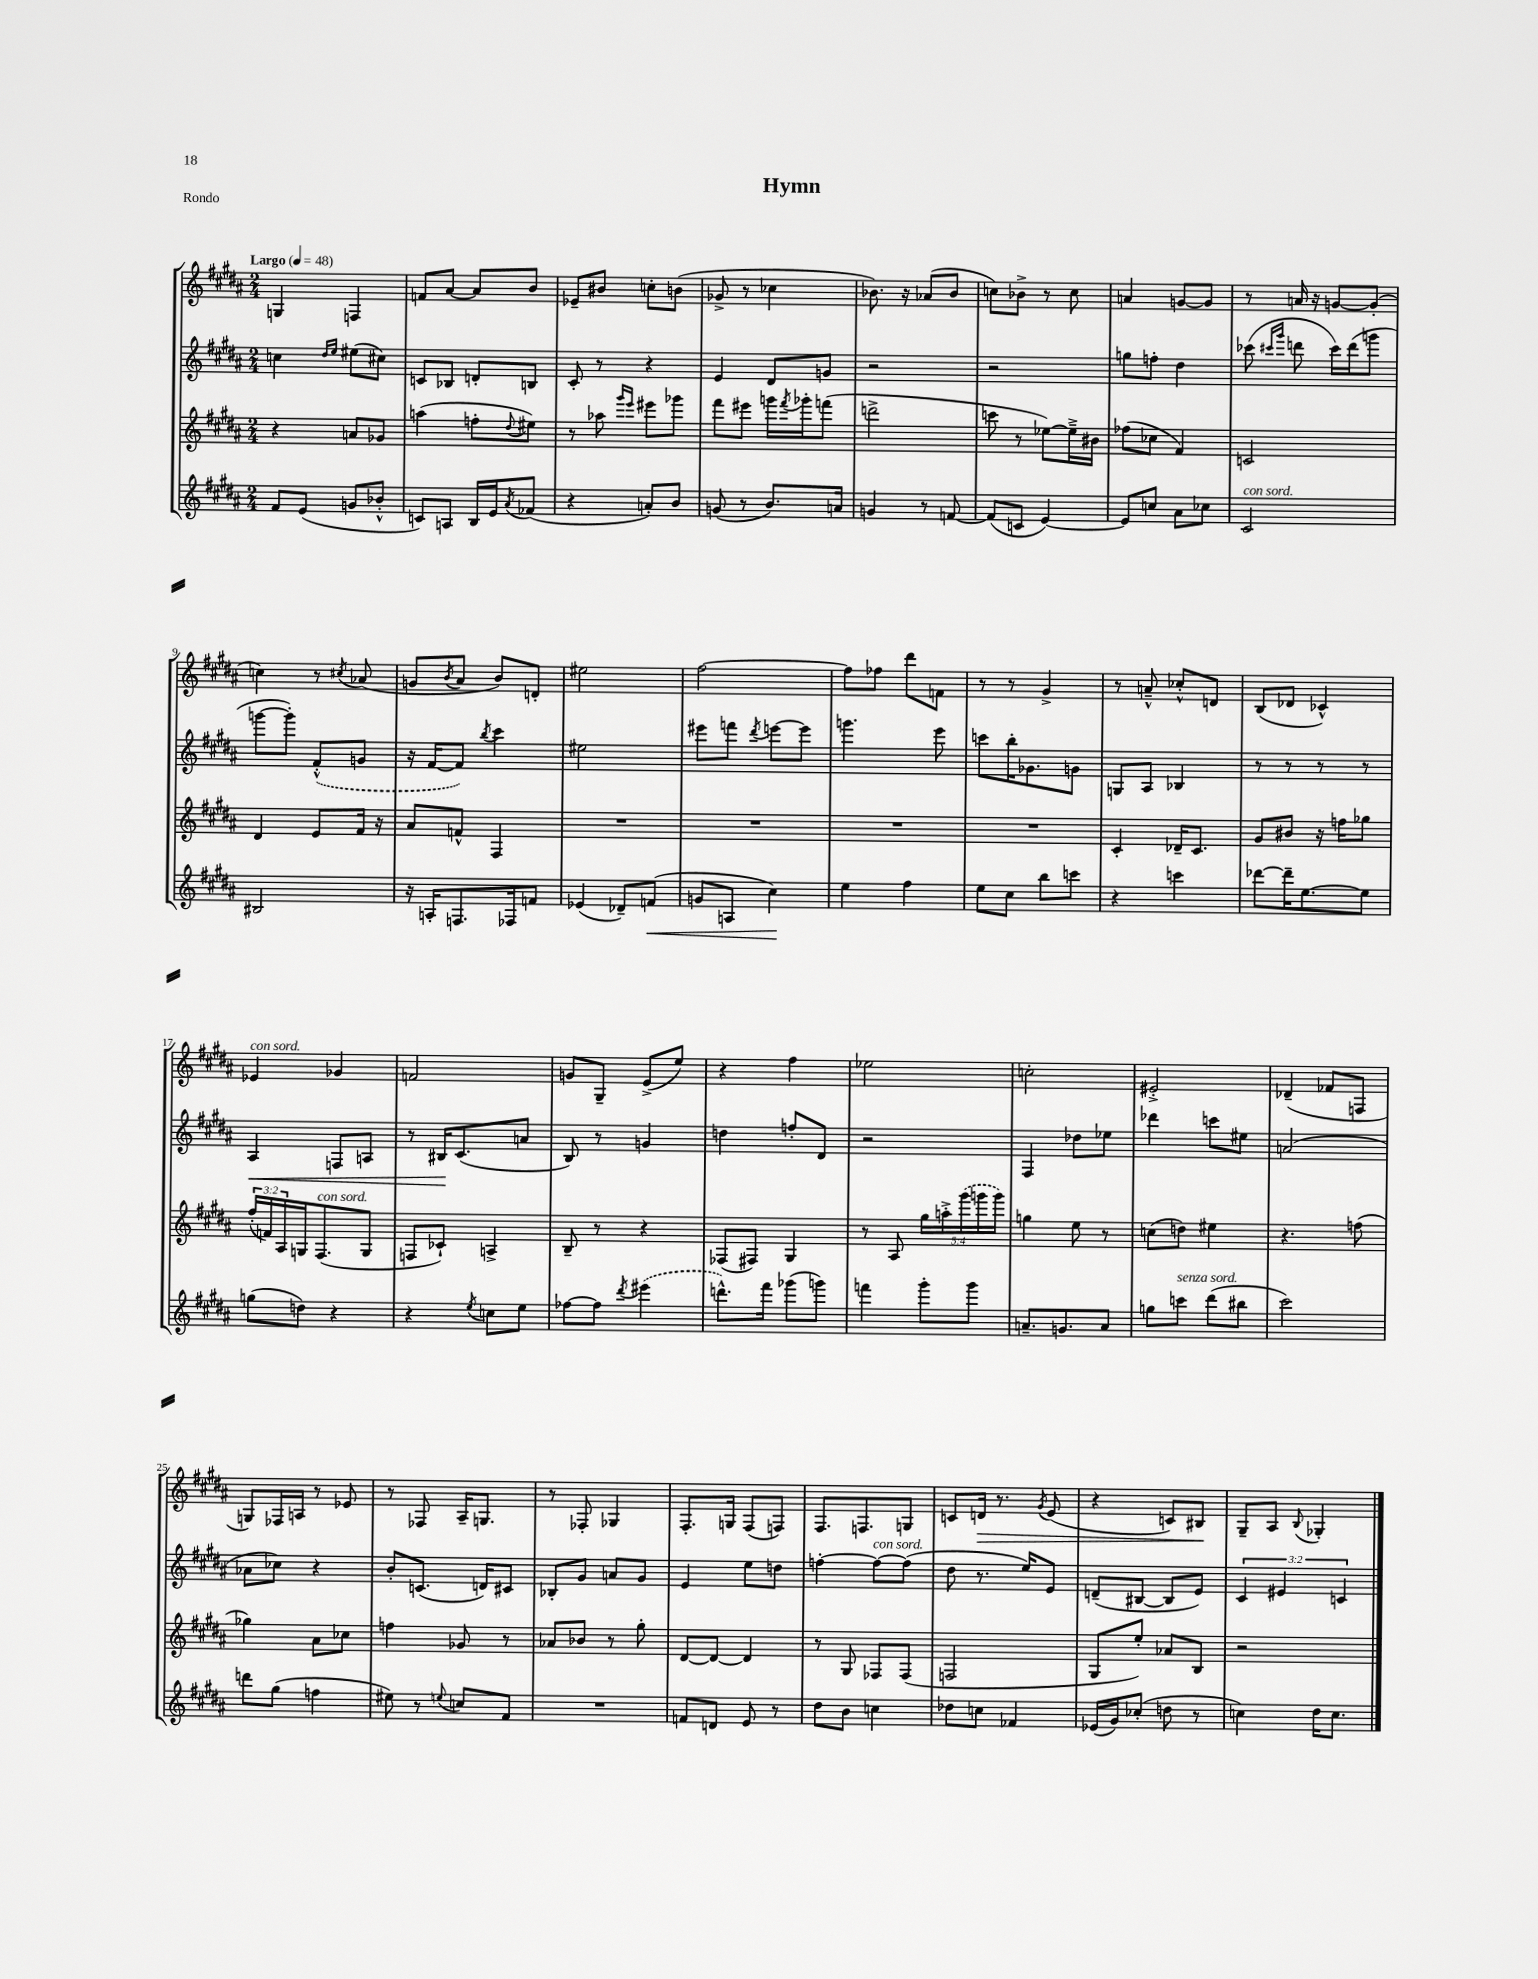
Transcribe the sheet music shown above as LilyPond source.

\header { title = "Hymn" piece = "Rondo" }
<<
\new StaffGroup <<
\new Staff = "s0" {
    \clef treble \key b \major \numericTimeSignature \time 2/4 \tempo "Largo" 4 = 48
    g4 f4 |
    f'8 ais'8~ ais'8 b'8 |
    ees'8-- bis'8 c''8-. b'8( |
    ges'8-> r8 ces''4 |
    bes'8.) r16 aes'8( bes'8 |
    c''8) bes'8-> r8 c''8 |
    a'4 g'8~ g'8 |
    r8 a'16 r16 g'8~ g'8-.( |
    c''4) r8 \acciaccatura { cis''8 } aes'8( |
    g'8 \acciaccatura { b'8 } ais'8 b'8) d'8-. |
    eis''2 |
    fis''2~ |
    fis''8 fes''8 dis'''8 f'8 |
    r8 r8 gis'4-> |
    r8 a'8---^ ces''8-.-^ d'8 |
    b8( des'8 ces'4-^) |
    ees'4^\markup { \italic "con sord." } ges'4 |
    f'2 |
    g'8 gis8-- e'8->( e''8) |
    r4 fis''4 |
    ees''2 |
    c''2-. |
    eis'2-.-> |
    des'4--( fes'8 f8 |
    g8) fes16 a16 r8 ees'8 |
    r8 fes8 ais16-- g8. |
    r8 fes8-. ges4 |
    fis8.-. g16 fis8( f8) |
    fis8. f8. g8 |
    c'8 d'16\> r8. \acciaccatura { gis'8 } e'8( |
    r4 c'8) bis8\! |
    gis8-- ais8 \appoggiatura { b8 } ges4-. \bar "|." |
}
\new Staff = "s1" {
    \clef treble \key b \major \numericTimeSignature \time 2/4 \override Staff.TupletNumber.text = #tuplet-number::calc-fraction-text
    c''4 \grace { dis''16 e''16 } eis''8( cis''8) |
    c'8 bes8 d'8-. b8 |
    cis'8-. r8 r4 |
    e'4 dis'8 g'8 |
    r2 |
    r2 |
    g''8 f''8-. dis''4 |
    ces'''8( \grace { cis'''16 gis'''16 } d'''8 cis'''16) d'''16( g'''8 |
    g'''8~ g'''8-.) \once \slurDashed fis'8-.-^( g'8 |
    r16 fis'16~ fis'8) \acciaccatura { b''8 } cis'''4 |
    eis''2 |
    eis'''8 f'''8 \acciaccatura { dis'''8 } e'''8~ e'''8 |
    g'''4. e'''8 |
    c'''8 b''16-. ges'8. g'8 |
    g8 ais8 bes4 |
    r8 r8 r8 r8 |
    ais4\< f8 a8 |
    r8 bis16\! cis'8.( a'8 |
    b8) r8 g'4 |
    d''4 f''8-. dis'8 |
    r2 |
    fis4 des''8 ees''8 |
    des'''4 c'''8 eis''8 |
    a'2( |
    aes'8 ces''8) r4 |
    b'8-. c'8.( d'16) cis'8 |
    bes8-. gis'8 a'8 gis'8 |
    e'4 e''8 d''8 |
    f''4~-. f''8~^\markup { \italic "con sord." } f''8( |
    dis''8 r8. e''16) e'8 |
    d'8--( bis8~ bis8 e'8) |
    \tuplet 3/2 { cis'4 eis'4 c'4 } \bar "|." |
}
\new Staff = "s2" {
    \clef treble \key b \major \numericTimeSignature \time 2/4 \override Staff.TupletNumber.text = #tuplet-number::calc-fraction-text
    r4 a'8 ges'8 |
    a''4( f''8-. \appoggiatura { dis''8 } eis''8) |
    r8 aes''8 \grace { gis'''16 e'''16 } eis'''8 ges'''8 |
    fis'''8 eis'''8 g'''16 \acciaccatura { fis'''8 } ges'''16-. f'''8( |
    d'''2-> |
    c'''8 r8 ees''8~) ees''16---> bis'16 |
    fes''8( ces''8 fis'4) |
    c'2 |
    dis'4 e'8 fis'16 r16 |
    ais'8 f'8-^ fis4 |
    R2 |
    R2 |
    R2 |
    R2 |
    cis'4-. des'16-- cis'8. |
    gis'8 bis'8 r16 f''16 ges''8 |
    \tuplet 3/2 { fis''16-.( f'16) ais16 } g16 fis8.^\markup { \italic "con sord." }( g8 |
    f8 ces'8-!) a4-> |
    b8-- r8 r4 |
    fes8( fis8) gis4 |
    r8 ais8 \tuplet 5/4 { gis''16 a''16-.-> \once \slurDashed gis'''16( g'''16 g'''16) } |
    g''4 e''8 r8 |
    c''8( d''8) eis''4 |
    r4. f''8( |
    ges''4) ais'8 ces''8 |
    f''4 ges'8 r8 |
    aes'8 bes'8 r8 gis''8-. |
    dis'8~ dis'8~ dis'4 |
    r8 gis8 fes8 fes8( |
    f2 |
    gis8 e''8-.) aes'8 b8 |
    r2 \bar "|." |
}
\new Staff = "s3" {
    \clef treble \key b \major \numericTimeSignature \time 2/4
    fis'8 e'8( g'8 bes'8-.-^ |
    c'8) a8 b16 e'16 \acciaccatura { ais'8 } fes'8( |
    r4 a'8-.) b'8 |
    g'8( r8 b'8.) a'16 |
    g'4 r8 f'8~ |
    f'8( c'8 e'4~) |
    e'8 c''8 ais'8 ces''8 |
    cis'2^\markup { \italic "con sord." } |
    bis2 |
    r16 a16-. f8. fes16 f'8 |
    ees'4( des'8--) f'8\<( |
    g'8 a8 cis''4\!) |
    e''4 fis''4 |
    e''8 cis''8 b''8 c'''8 |
    r4 c'''4 |
    des'''8~ des'''16-- e''8.~ e''8 |
    g''8( d''8) r4 |
    r4 \acciaccatura { e''8 } c''8 e''8 |
    fes''8~ fes''8 \acciaccatura { dis'''8 } \once \slurDashed eis'''4( |
    d'''8.-^) fis'''16 ges'''8( g'''8) |
    f'''4 gis'''8-. gis'''8 |
    a'8.-- g'8. a'8 |
    g''8 c'''8^\markup { \italic "senza sord." } dis'''8( bis''8 |
    cis'''2) |
    d'''8 gis''8( f''4 |
    eis''8) r8 \appoggiatura { e''8 } c''8 fis'8 |
    R2 |
    f'8 d'8 e'8 r8 |
    dis''8 b'8 c''4 |
    des''8 c''8 fes'4 |
    ees'16( gis'16) ces''8-.( d''8 r8 |
    c''4) dis''16 c''8. \bar "|." |
}
>>
>>
